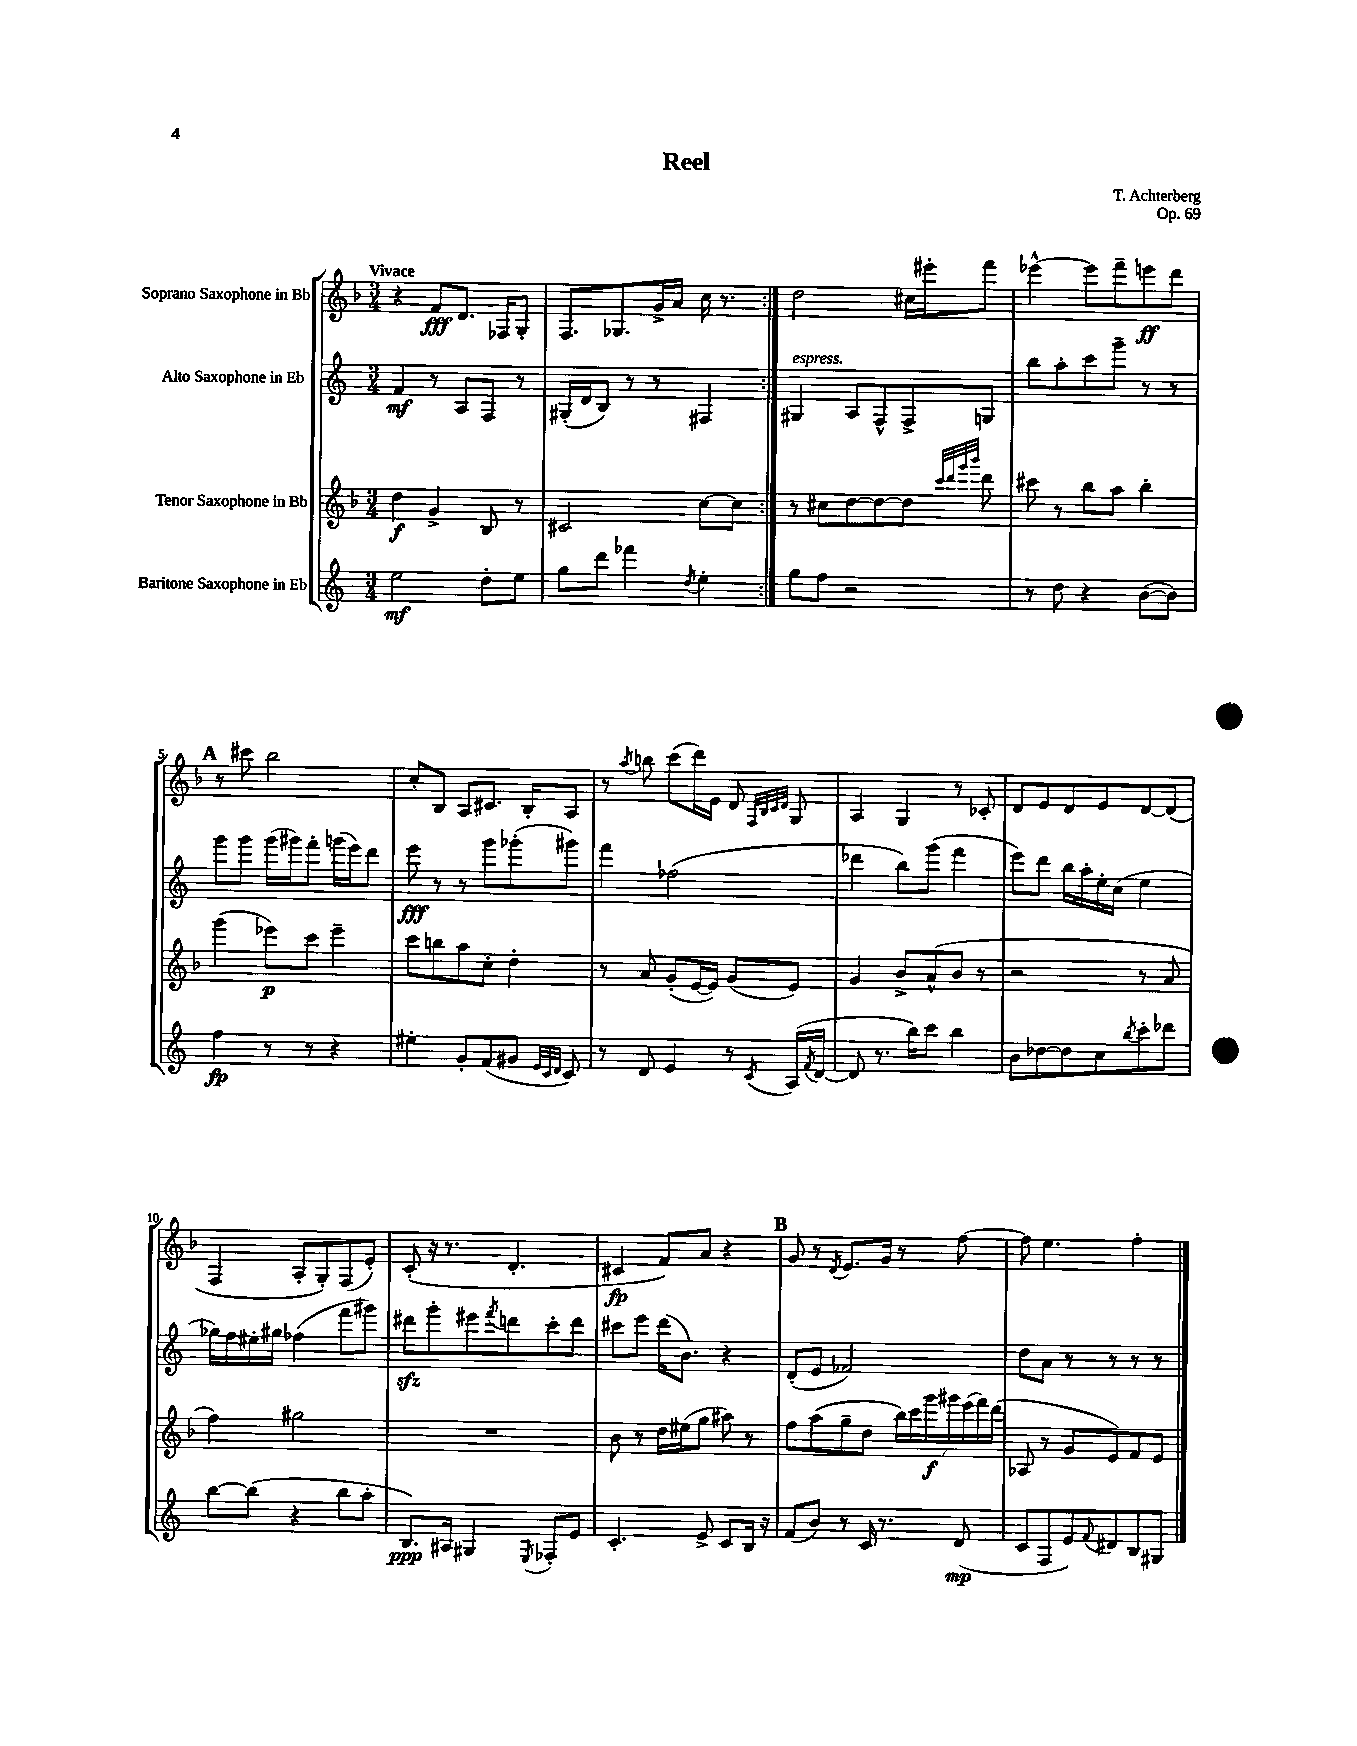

**kern	**dynam	**kern	**dynam	**kern	**dynam	**kern	**dynam
*part4	*part4	*part3	*part3	*part2	*part2	*part1	*part1
*staff4	*staff4	*staff3	*staff3	*staff2	*staff2	*staff1	*staff1
*I"Baritone Saxophone in Eb	*	*I"Tenor Saxophone in Bb	*	*I"Alto Saxophone in Eb	*	*I"Soprano Saxophone in Bb	*
*clefG2	*	*clefG2	*	*clefG2	*	*clefG2	*
*k[]	*	*k[b-]	*	*k[]	*	*k[b-]	*
*M3/4	*	*M3/4	*	*M3/4	*	*M3/4	*
=1	=1	=1	=1	=1	=1	=1	=1
!	!	!	!	!	!	!LO:TX:a:B:t=Vivace	!
2ee\	mf	4dd\	f	4f/	mf	4r	.
.	.	4g^/	.	8r	.	8f/L	fff
.	.	.	.	8A/L	.	8.d/J	.
8dd'\L	.	8B-/	.	8F/J	.	.	.
.	.	.	.	.	.	16F-X/KL	.
8ee\J	.	8r	.	8r	.	8G'/J	.
=2	=2	=2	=2	=2	=2	=2	=2
8gg\L	.	2c#X/	.	(16G#X'/LL	.	8.F/L	.
.	.	.	.	16d/J	.	.	.
8ddd\J	.	.	.	8B/J)	.	.	.
.	.	.	.	.	.	8.G-X/	.
4fff-X\	.	.	.	8r	.	.	.
.	.	.	.	8r	.	16g^/L	.
.	.	.	.	.	.	16a/JJ	.
8qdd/	.	.	.	.	.	.	.
4ee'\	.	[8cc\L	.	4F#X/	.	16cc\	.
.	.	.	.	.	.	8.r	.
.	.	8cc\J]	.	.	.	.	.
=3:|!	=3:|!	=3:|!	=3:|!	=3:|!	=3:|!	=3:|!	=3:|!
!	!	!	!	!LO:TX:a:i:t=espress.	!	!	!
8gg\L	.	8r	.	4G#X/	.	2dd\	.
8ff\J	.	8cc#X\L	.	.	.	.	.
2r	.	[8dd\	.	8A/L	.	.	.
.	.	8dd\_	.	8F^^/	.	.	.
.	.	8dd\J]	.	8F^/	.	16cc#X\LL	.
.	.	.	.	.	.	16eee#X'\J	.
.	.	32qqccc/LLL	.	.	.	.	.
.	.	32qqddd/	.	.	.	.	.
.	.	32qqggg/	.	.	.	.	.
.	.	32qqbbb-/JJJ	.	.	.	.	.
.	.	8ddd\	.	8Gn/J	.	8fff\J	.
=4	=4	=4	=4	=4	=4	=4	=4
8r	.	8ccc#X\	.	8bb\L	.	[4eee-X^^\	.
8dd\	.	8r	.	8aa'\	.	.	.
4r	.	8bb-\L	.	8ccc\	.	8eee-\L]	.
.	.	8aa\J	.	8ggg~\J	.	8fff~\	.
([8b\L	.	4bb-'\	.	8r	.	8eeen\	ff
8b\J])	.	.	.	8r	.	8ddd\J	.
!!LO:LB:g=z
!!LO:REH:place=s1:t=A
=5	=5	=5	=5	=5	=5	=5	=5
4ff\	fp	(4ggg\	.	8ggg\L	.	8r	.
.	.	.	.	8ggg\J	.	8ccc#X\	.
8r	.	8eee-X\L)	p	(16ggg\LL	.	2bb-\	.
.	.	.	.	16ggg#X\J)	.	.	.
8r	.	8ccc\J	.	8fff'\J	.	.	.
4r	.	4eee-~\	.	(16gggn\LL	.	.	.
.	.	.	.	16eee\J)	.	.	.
.	.	.	.	8ddd\J	.	.	.
=6	=6	=6	=6	=6	=6	=6	=6
4ee#X'\	.	8ccc\L	.	8eee\	fff	8cc'/L	.
.	.	8bbn\	.	8r	.	8B-/J	.
8g'/L	.	8aa\	.	8r	.	8A/L	.
(8f/	.	8cc'\J	.	8ggg\L	.	8.c#X/J	.
8g#X/J	.	4dd'\	.	(8ggg-X'\	.	.	.
.	.	.	.	.	.	16B-'/KL	.
32qqe/LLL	.	.	.	.	.	.	.
32qqc/	.	.	.	.	.	.	.
32qqd/JJJ	.	.	.	.	.	.	.
8c/)	.	.	.	8ggg#X\J)	.	8A/J	.
=7	=7	=7	=7	=7	=7	=7	=7
8r	.	8r	.	4fff\	.	8r	.
.	.	.	.	.	.	8qaa/	.
8d/	.	8a/	.	.	.	8bbn\	.
4e/	.	(8g'/L	.	(2ff-X\	.	(8ccc\L	.
.	.	[16e/L	.	.	.	16ddd\L)	.
.	.	16e/JJ])	.	.	.	16e\JJ	.
8r	.	(8g/L	.	.	.	8d/	.
.	.	.	.	.	.	32qqF/LLL	.
.	.	.	.	.	.	32qqB-/	.
.	.	.	.	.	.	32qqc/	.
8qc/	.	.	.	.	.	32qqd/JJJ	.
(16A/LL	.	8e/J)	.	.	.	8G/	.
8qf/	.	.	.	.	.	.	.
[16d/JJ	.	.	.	.	.	.	.
=8	=8	=8	=8	=8	=8	=8	=8
8d/]	.	4g/	.	4ddd-X\	.	4A/	.
8.r	.	.	.	.	.	.	.
.	.	8b-^/L	.	8bb\L)	.	4G/	.
16bb\KL)	.	.	.	.	.	.	.
8ccc\J	.	(8a^^/	.	(8ggg\J	.	.	.
4bb\	.	8b-/J	.	4fff\	.	8r	.
.	.	8r	.	.	.	8c-X'/	.
=9	=9	=9	=9	=9	=9	=9	=9
8b\L	.	2r	.	8eee\L)	.	8d/L	.
[8dd-X\	.	.	.	8ddd\J	.	8e/	.
8dd-\]	.	.	.	16bb\LL	.	8d/	.
.	.	.	.	16aa'\	.	.	.
8cc\	.	.	.	16ee'\	.	8e/	.
.	.	.	.	(16cc\JJ	.	.	.
8qbb/	.	.	.	.	.	.	.
8ccc'\	.	8r	.	4ee\	.	[8d/	.
8ddd-X\J	.	8a/	.	.	.	(8d/J]	.
!!LO:LB:g=z
=10	=10	=10	=10	=10	=10	=10	=10
[8bb\L	.	4ff\)	.	16gg-X\LL)	.	4F/	.
.	.	.	.	16ff\	.	.	.
(8bb\J]	.	.	.	16ee#X'\	.	.	.
.	.	.	.	16gg#X\JJ	.	.	.
4r	.	2gg#X\	.	(4ff-X\	.	8A'/L	.
.	.	.	.	.	.	8G'/)	.
8bb\L	.	.	.	8fff\L	.	(8F/	.
8aa'\J	.	.	.	8ggg#X\J)	.	8e'/J)	.
=11	=11	=11	=11	=11	=11	=11	=11
8.B/L)	ppp	2.r	.	8ddd#Xzz\L	.	(8c'/	.
.	.	.	.	8ggg'\	.	16r	.
16A#X/Jk	.	.	.	.	.	8.r	.
4G#X/	.	.	.	8eee#X\	.	.	.
.	.	.	.	8qfff/	.	.	.
.	.	.	.	8dddn\	.	4.d'/	.
8qE/	.	.	.	.	.	.	.
8F-X'/L	.	.	.	8ccc'\	.	.	.
8e/J	.	.	.	8ddd\J	.	.	.
=12	=12	=12	=12	=12	=12	=12	=12
4.c'/	.	8b-\	.	8ccc#X\L	.	4c#X/	fp
.	.	8r	.	8eee\J	.	.	.
.	.	16dd\LL	.	(16ddd\KL	.	8f/L)	.
.	.	(16ee#X\J	.	8.b\J)	.	.	.
8e^/	.	8gg\J	.	.	.	8a/J	.
8c/L	.	8aa#X\)	.	4r	.	4r	.
16B/Jk	.	8r	.	.	.	.	.
16r	.	.	.	.	.	.	.
!!LO:REH:place=s1:t=B
=13	=13	=13	=13	=13	=13	=13	=13
(8f/L	.	8ff\L	.	(8d'/L	.	8g/	.
8b/J)	.	(8aa\	.	8e/J	.	8r	.
.	.	.	.	.	.	8qd/	.
8r	.	8gg~\	.	2f-X/)	.	8.e/L	.
16c/	.	8dd\J	.	.	.	.	.
8.r	.	.	.	.	.	16g/Jk	.
.	.	28bb-\LL)	.	.	.	8r	.
.	.	28ccc\	.	.	.	.	.
.	.	28ggg\	f	.	.	.	.
.	.	28ggg#X\	.	.	.	.	.
(8d/	mp	.	.	.	.	[8ff\	.
.	.	(28eee\	.	.	.	.	.
.	.	28fff\)	.	.	.	.	.
.	.	(28ddd\JJ	.	.	.	.	.
=14	=14	=14	=14	=14	=14	=14	=14
8c/L	.	8A-X/	.	8dd\L	.	8ff\]	.
8F/	.	8r	.	8a\J	.	4.ee\	.
8e/)	.	8g/L	.	8r	.	.	.
8qqf/	.	.	.	.	.	.	.
8d#X/	.	8e/)	.	8r	.	.	.
8B/	.	8f/	.	8r	.	4ff'\	.
8G#X/J	.	8e/J	.	8r	.	.	.
==	==	==	==	==	==	==	==
*-	*-	*-	*-	*-	*-	*-	*-
